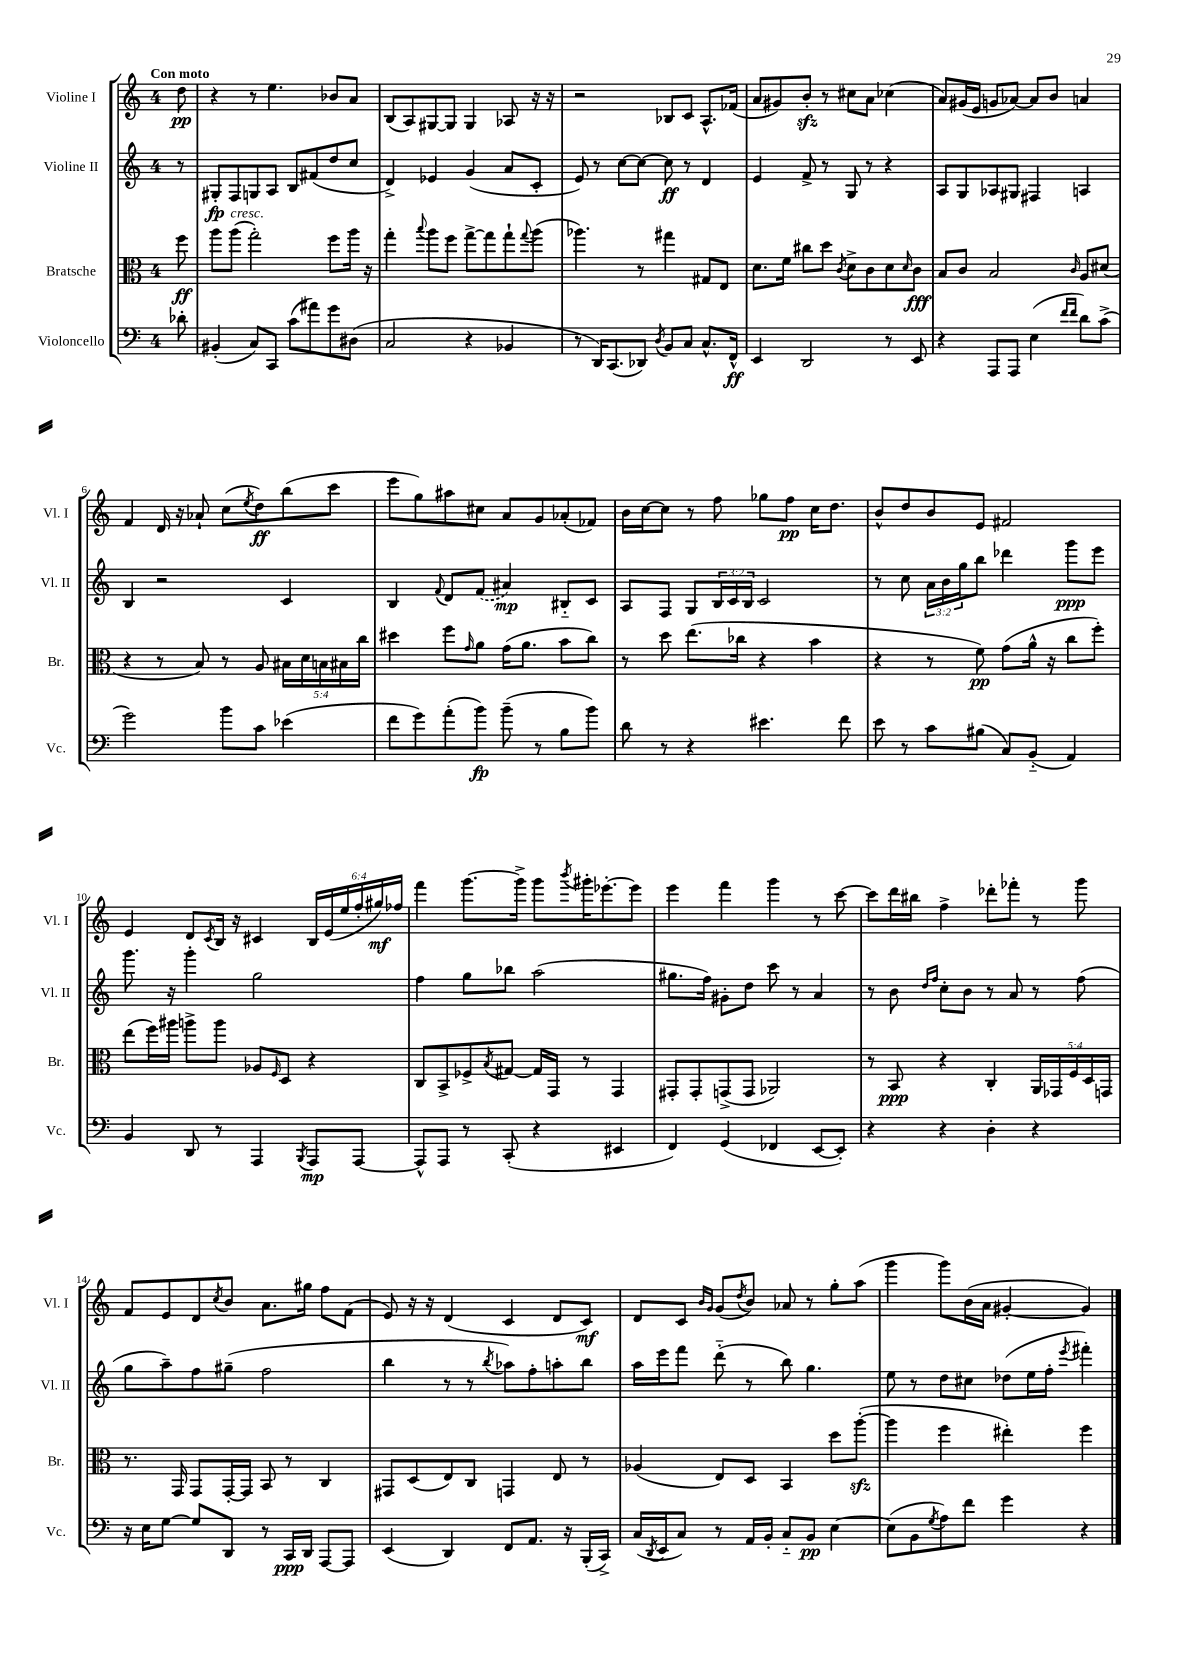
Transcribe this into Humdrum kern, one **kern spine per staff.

**kern	**kern	**kern	**kern
*staff4	*staff3	*staff2	*staff1
*clefF4	*clefC3	*clefG2	*clefG2
*k[]	*k[]	*k[]	*k[]
*M4/4	*M4/4	*M4/4	*M4/4
8d-'	8ff	8r	8dd
=	=	=	=
(4BB#'	8aa	8G#'	4r
.	(8aa	8F	.
8C)	2gg')	8G	8r
8CC	.	8A	4.ee
(8c	.	8B	.
8a#)	.	(8f#	.
8g	8ff	8dd	8b-
(8D#	16aa	8cc	8a
.	16r	.	.
=	=	=	=
2C	4gg'	4d^)	(8B
.	.	.	8A)
.	8qqbb	.	.
.	8aa	4e-	[8G#
.	8ff	.	8G#]
4r	[8gg^	(4g	4G#
.	8gg]	.	.
4BB-	8gg`	8a	8A-
.	8qqgg	.	.
.	(8aa	8c'	16r
.	.	.	16r
=	=	=	=
8r	4.aa-)	8e)	2r
16DD)	.	8r	.
(8.CC	.	.	.
.	.	[8cc	.
8DD-)	8r	8cc_	.
8qD	.	.	.
8BB	4gg#	8cc]	8B-
8C	.	8r	8c
8.C^^	8G#	4d	8.A^^
.	8E	.	.
16FF^^	.	.	(16f-
=	=	=	=
4EE	8.d	4e	8a
.	.	.	8g#)
.	16f	.	.
2DD	8cc#	8f^	8b'
.	8dd	8r	8r
.	8qc	.	.
.	8d^	8G	8cc#
.	8c	8r	8a
8r	8d	4r	(4cc-
.	16qqd	.	.
8EE	8c	.	.
=	=	=	=
4r	8B	8A	8a)
.	8c	8G	(16g#
.	.	.	16e
8AAA	2B	8A-	8g
8AAA	.	8G#	[8a-)
(4E	.	4F#	8a-]
.	.	.	8b
16qqf	.	.	.
16qqf	16qqc	.	.
8d)	8A	4A	4a
(8c^	(8d#	.	.
=	=	=	=
2g)	4r	4B	4f
.	8r	2r	16d
.	.	.	16r
.	8B)	.	8a-`
8b	8r	.	(8cc
.	.	.	8qee
8c	8A	.	8dd)
(4e-	20B#	4c	(8bb
.	20d	.	.
.	20B	.	.
.	.	.	8ccc
.	20B#	.	.
.	20cc	.	.
=	=	=	=
8f	4dd#	4B	8eee
8g)	.	.	8gg)
.	.	8qqf	.
(8a'	8ff	8d	8aa#
.	16qqg	.	.
8b)	8a	(8f	8cc#
(8b~	(16g	4a#)	8a
.	8.a	.	.
8r	.	.	8g
8B	8b	8B#'~	(8a-'
8b)	8cc)	8c	8f-)
=	=	=	=
8d	8r	8A	16b
.	.	.	[16cc
8r	8dd	8F	8cc]
4r	(8.ee	8G	8r
.	.	24B	8ff
.	.	24c	.
.	16cc-	.	.
.	.	24B	.
4.e#	4r	2c	8gg-
.	.	.	8ff
.	4b	.	16cc
.	.	.	8.dd
8f	.	.	.
=	=	=	=
8e	4r	8r	8b^^
8r	.	8cc	8dd
8c	8r	24a	8b
.	.	24b	.
.	.	24gg	.
(8B#	8f)	8bb	8e
8C)	(8g	4ddd-	2f#
(8BB'~	16a^^	.	.
.	16r	.	.
4AA)	8cc	8ggg	.
.	8ff')	8eee	.
=	=	=	=
4BB	(8ee	8.ggg	4e
.	16ff)	.	.
.	16aa#	16r	.
8DD	8aa^	4ggg'	8d
.	.	.	8qc
8r	8aa	.	16B
.	.	.	16r
4AAA	8A-	2gg	4c#
.	16qqF	.	.
.	8D	.	.
8qBBB	.	.	.
8AAA	4r	.	24B
.	.	.	(24e
.	.	.	24ee
[8AAA	.	.	24ff'
.	.	.	24gg#)
.	.	.	24ff-
=	=	=	=
8AAA^^]	8C	4ff	4fff
8AAA	8BB^	.	.
8r	8F-^	8gg	[8.ggg
.	8qB	.	.
(8CC'	[8G#	8bb-	.
.	.	.	16ggg^]
4r	16G#]	(2aa	8ggg
.	16GG	.	.
.	.	.	8qbbb
.	8r	.	16ggg#'
.	.	.	[8.eee-'
4EE#	4GG	.	.
.	.	.	8eee-]
=	=	=	=
4FF)	8GG#'	8.gg#	4eee
.	8GG#'	.	.
.	.	16ff)	.
(4GG	(8GG^	8g#'	4fff
.	8GG	8dd	.
4FF-	2AA-)	8ccc	4ggg
.	.	8r	.
[8EE	.	4a	8r
8EE'])	.	.	[8ccc
=	=	=	=
4r	8r	8r	8ccc]
.	8BB	8b	16ddd
.	.	.	16bb#
.	.	16qqdd	.
.	.	16qqff	.
4r	4r	8cc'	4ff^
.	.	8b	.
4D'	4C'	8r	8ddd-'
.	.	8a	8fff-'
4r	20AA	8r	8r
.	20GG-	.	.
.	20F	.	.
.	.	(8ff	8ggg
.	20D	.	.
.	20GG	.	.
=	=	=	=
16r	8.r	8gg	8f
16E	.	.	.
[8G	.	8aa~)	8e
.	16GG	.	.
8G]	8GG	8ff	8d
.	.	.	8qcc
8DD	[16GG'	(8gg#~	8b
.	16GG]	.	.
8r	8BB	2ff	8.a
16CC	8r	.	.
16DD	.	.	16gg#
[8AAA	4C	.	8ff
8AAA]	.	.	(8f
=	=	=	=
(4EE	8GG#	4bb	8e)
.	(8D	.	16r
.	.	.	16r
4DD)	8E)	8r	(4d
.	8C	8r	.
.	.	8qbb	.
8FF	4GG	8aa-)	4c
8.AA	.	8ff'	.
.	8E	8aa'	8d
16r	.	.	.
(16BBB'	8r	8bb	8c)
16CC^)	.	.	.
=	=	=	=
(16C	(4A-	16aa	8d
8qDD	.	.	.
16EE	.	16eee	.
8C)	.	8fff	8c
.	.	.	16qqb
.	.	.	16qqg
8r	8E)	(8ddd'~	(8g
.	.	.	8qdd
16AA	8D	8r	8b)
16BB'	.	.	.
8C'~	4BB	8bb)	8a-
8BB	.	4.gg	8r
[4E	8dd	.	8gg'
.	([8aa'	.	(8aa
=	=	=	=
(8E]	4aa]	8ee	4ggg
8BB	.	8r	.
8qG	.	.	.
8A)	4ff	8dd	8ggg)
8f	.	8cc#	(16b
.	.	.	16a
4g	4ee#')	(8dd-	[4g#'
.	.	16ee	.
.	.	16ff'	.
.	.	8qeee	.
4r	4ff	4fff#')	4g#])
==	==	==	==
*-	*-	*-	*-
